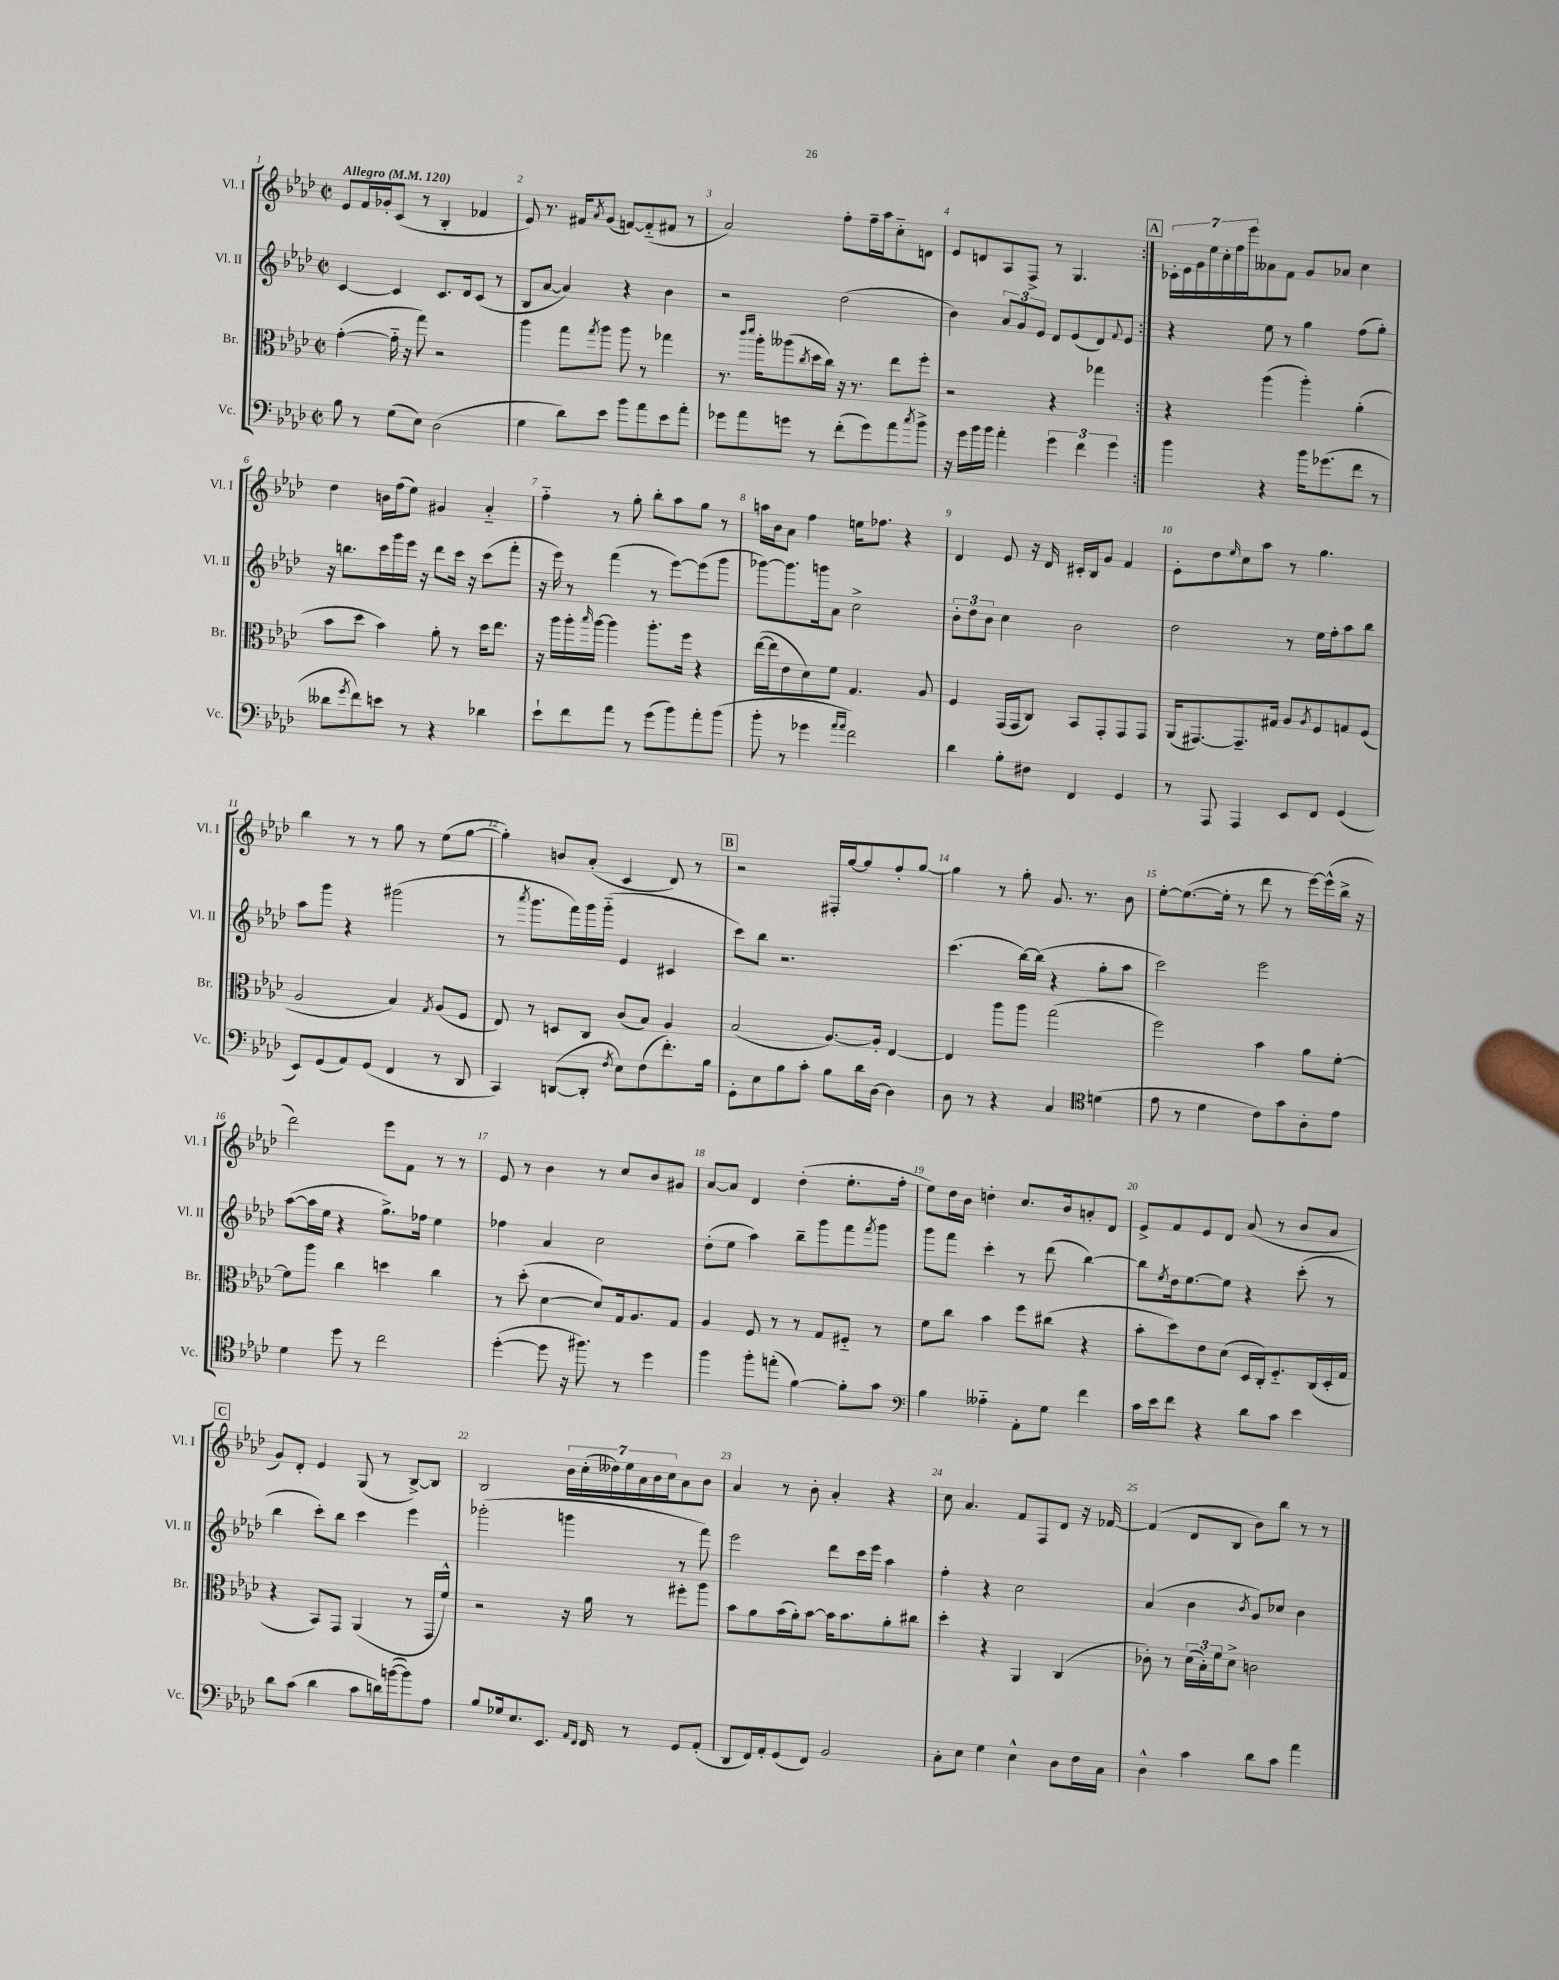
<<
\new StaffGroup <<
\new Staff = "s0" \with { instrumentName = "Vl. I" shortInstrumentName = "Vl. I" } {
    \clef treble \key aes \major \defaultTimeSignature \time 2/2 \tempo "Allegro" 4 = 120
    \repeat volta 2 { ees'8 f'16 ges'16-. c'8( r8 bes4-. fes'4 |
    ees'8) r8. fis'16 \acciaccatura { aes'8 } g'8( f'8~) f'8-_( fis'8 r8 |
    aes'2) f''8-. f''16-- aes''16 c''8-_ d'8 |
    ees'8 d'8 aes8 f8-> r8 g4. | }
    \mark \markup { \box "A" } \tuplet 7/4 { ces'16-. ees'16 g'16 ees''16 c''16-. f''16 ees'''16 } aeses'8 f'8 g'8 aes'8 c''4 |
    des''4 b'16 f''16( ees''8) gis'4 aes'4-_ |
    f''4-_ r8 g''8-. bes''8-. aes''8 g''8 r8 |
    a''16 bes'16 aes'8 f''4 e''16 fes''8. r4 |
    des'4 ees'8 r16 des'16 cis'16-. bes16 g'8 f'4 |
    ees'8-. des''8 \grace { ees''16 } c''8 aes''8 r8 g''4. |
    bes''4 r8 r8 g''8 r8 ees''8( g''8~ |
    g''4-.) b'8 aes'8-.( c'4 des'8) r8 |
    \mark \markup { \box "B" } r2 fis16-. g''16~ g''8 f''8-. g''8~ |
    g''4 r8 g''8-. g'8. r8. bes'8 |
    ees''8~-. ees''8.~( ees''16-. r8 des'''8 r8 ees'''16~) ees'''16-^( bes''16-> r16 |
    des'''2) ees'''8 f'8 r8 r8 |
    ees'8 r8 bes'4 r8 c''8 bes'8 gis'8 |
    aes'8~ aes'8 des'4 des''4-.( ees''8.-. f''16-. |
    ees''8) des''16 bes'16 d''4-. c''8. bes'16 a'8-. des'8 |
    ees'8-> f'8 ees'8 des'8 aes'8( r8 bes'8 aes'8 |
    \mark \markup { \box "C" } g'8) des'8-. ees'4 g8( r8 bes8~->) bes8 |
    bes2 \tuplet 7/4 { bes'16 c''16-.( deses''16) ees''16 aes'16 bes'16 c''16 } aes'8 bes'8 |
    aes'4 r8 bes'8-. aes'4-. r4 |
    c''8 aes'4. f'8 f8 des'8 r16 fes'16~ |
    fes'4( des'8 bes8 bes'8) bes''8 r8 r8 \bar "|." |
}
\new Staff = "s1" \with { instrumentName = "Vl. II" shortInstrumentName = "Vl. II" } {
    \clef treble \key aes \major \defaultTimeSignature \time 2/2
    \repeat volta 2 { c'4~ c'4 c'8. des'16 c'8( r8 |
    bes8 aes'8~ aes'4) r4 bes'4 |
    r2 des''2( |
    bes'4) \tuplet 3/2 { aes'8 g'8 ees'8 } des'8 ees'8( des'8) \appoggiatura { f'8 } ees'8 | }
    \mark \markup { \box "A" } r4 ees''8 r8 g''4 f''8( g''8-.) |
    r16 b''8. c'''16 g'''16 ees'''16 r16 des'''8 c'''16 r16 c'''8( f'''8-. |
    r16 ees'''16) r8 f'''4( r8 ees'''8~) ees'''8( g'''8 |
    ges'''8~) ges'''8. g'''16 aes'8 c''2-> |
    \tuplet 3/2 { bes'8-. des''8 bes'8 } c''4 bes'2 |
    des''2 r8 ees''16 f''16-. aes''8 bes''8 |
    aes''8 g'''8 r4 gis'''2( |
    r8 \acciaccatura { aes'''8 } g'''8. f'''16) g'''16 g'''16-_( ees'4 cis'4 |
    \mark \markup { \box "B" } c'''8) bes''8 r2. |
    c'''4.( bes''16~) bes''16( r4 g''8-. aes''8 |
    c'''2) ees'''2 |
    aes''8~( aes''16 ees''16 r4 g''8.->) fes''16 ees''4 |
    fes''4 aes'4 c''2 |
    des''8-.( ees''8 aes''4) bes''8-- g'''8 f'''8 \acciaccatura { f'''8 } g'''8 |
    g'''8 f'''8 c'''4-. r8 des'''8( bes''4~) |
    bes''8 \acciaccatura { ees''8 } des''16 ees''8.~ ees''8 r4 c'''8-.( r8 |
    \mark \markup { \box "C" } bes''4 c'''8-.) bes''8 c'''4 ees'''4 |
    ges'''2-.( g'''4 r8 f'''8) |
    ees'''2 des'''8 c'''16 ees'''16 aes''4 |
    f''4-. r4 c''2 |
    aes'4( bes'4 \acciaccatura { bes'8 } g'8) ces''8 bes'4 \bar "|." |
}
\new Staff = "s2" \with { instrumentName = "Br." shortInstrumentName = "Br." } {
    \clef alto \key aes \major \defaultTimeSignature \time 2/2
    \repeat volta 2 { g'4~-.( g'16-_ r16 g''8) r2 |
    aes''4 g''8 \acciaccatura { g''8 } aes''8 aes''8 r8 ges''4 |
    r8. \grace { c'''16 des'''16 } aes''16-. aeses''8( \acciaccatura { c''8 } des''16 c''16) r16 r8. ees''8 f''8-. |
    r2 r4 ges''4 | }
    \mark \markup { \box "A" } r4 aes''4( aes''4-.) aes'4-.( |
    bes'8 des''8 bes'4) aes'8-. r8 des''16 ees''8. |
    r16 aes''16 aes''16-. \grace { bes''16 } aes''16~ aes''4 aes''8.-. f''16 r4 |
    ees''16~( ees''16 ees'8 des'8) f'8 g4. aes8 |
    f4 g,16( g,16 c8) bes,8 g,8-. g,8 g,8 |
    aes,16( gis,8.~) gis,8.-- gis16 aes8 \acciaccatura { aes8 } f8 g8 f8( |
    aes2 bes4) \acciaccatura { g8 } aes8( f8 |
    ees8) r8 d8 c8 c'8( bes8) aes4 |
    \mark \markup { \box "B" } bes2( aes8.~) aes16-. ees4~ |
    ees4 aes''8 aes''8 g''2( |
    f''2) bes'4 aes'8 f'8~-. |
    f'8 aes''8 c''4 d''4 c''4 |
    r8 des''8-.( des'4~ des'8) g16 aes8. g8 |
    aes4 f8 r8 r8 g8 fis8-_ r8 |
    f'8 c''8 bes'4 f''8 cis''8( r4 |
    bes'8-. des''8) ees'8 des'8( des16 c16-.) f8.-_ c16( des16-. g16 |
    \mark \markup { \box "C" } r4 bes,8) g,8 aes,4( r8 g,16 f'16-^) |
    r2 r16 aes'16 r8 fis''8-. aes''8 |
    bes'8 aes'8 bes'16( aes'16-.) bes'8~ bes'16 bes'8. aes'8-. cis''8 |
    des''4-. r4 aes,4 c4( |
    ces'8-.) r8 \tuplet 3/2 { des'16( bes16-.) f'16 } des'8-> c'2 \bar "|." |
}
\new Staff = "s3" \with { instrumentName = "Vc." shortInstrumentName = "Vc." } {
    \clef bass \key aes \major \defaultTimeSignature \time 2/2
    \repeat volta 2 { bes8 r8 g8( ees8) des2( |
    g4 des'8) ees'8 bes'8 aes'8 ees'8 aes'8-. |
    ges'8 aes'8 g'8 r8 f'8-.( g'8) aes'8 \acciaccatura { c''8 } bes'8-> |
    r16 g'16 bes'16 bes'16 aes'4-. \tuplet 3/2 { g'4 f'4 g'4 } | }
    \mark \markup { \box "A" } bes'4 r4 bes'16 ges'8.( f'8 r8 |
    deses'8 \acciaccatura { g'8 } f'8) e'8 r8 r4 des'4 |
    ees'8-! f'8 aes'8 r8 g'8( bes'8) aes'8-. bes'8( |
    bes'8-. r8 ges'4 \grace { aes'16 aes'16 } f'2) |
    des'4 bes8-. fis8 f,4 g,4 |
    r8 aes,,8 aes,,4 ees,8 f,8 g,4( |
    ees,8) g,8( aes,8) g,8( f,4 r8 des,8 |
    c,4) d,8~( d,8-. \acciaccatura { f8 } ees8) f8( f'8.-.) bes16 |
    \mark \markup { \box "B" } g,8-. ees8 bes8 c'8-. bes8 des'16 des16~ des4 |
    des8 r8 r4 c4 \clef tenor d'4( |
    ees'8 r8 des'4 c'8) g'8 aes8-. ees'8 |
    des'4 des''8 r8 c''2 |
    des''4~-.( des''8 r16 fis''8.) r8 des''4 |
    f''4 f''8-. e''8-.( f'4~) f'8-. g'8 |
    \clef bass bes4 aeses4-_ aes,8-. g8 f'4 |
    c'16 ees'16 f'8 r4 des'8 c'8 ees'4 |
    \mark \markup { \box "C" } des'8 c'8( des'4 c'8 d'16) b'16~( b'8) aes8 |
    bes8 ges16 ees8. ees,8. \grace { aes,16 f,16 } f,16 r8 g,8 aes,8-.( |
    des,8 f,16) aes,16-. g,8( f,8) bes,2 |
    c8-. ees8 g4 ees4-^ des8 f16 c16 |
    des4-^ c'4 des'8 c'8 aes'4 \bar "|." |
}
>>
>>
\layout { \context { \Score \override BarNumber.break-visibility = ##(#f #t #t) barNumberVisibility = #all-bar-numbers-visible } }
